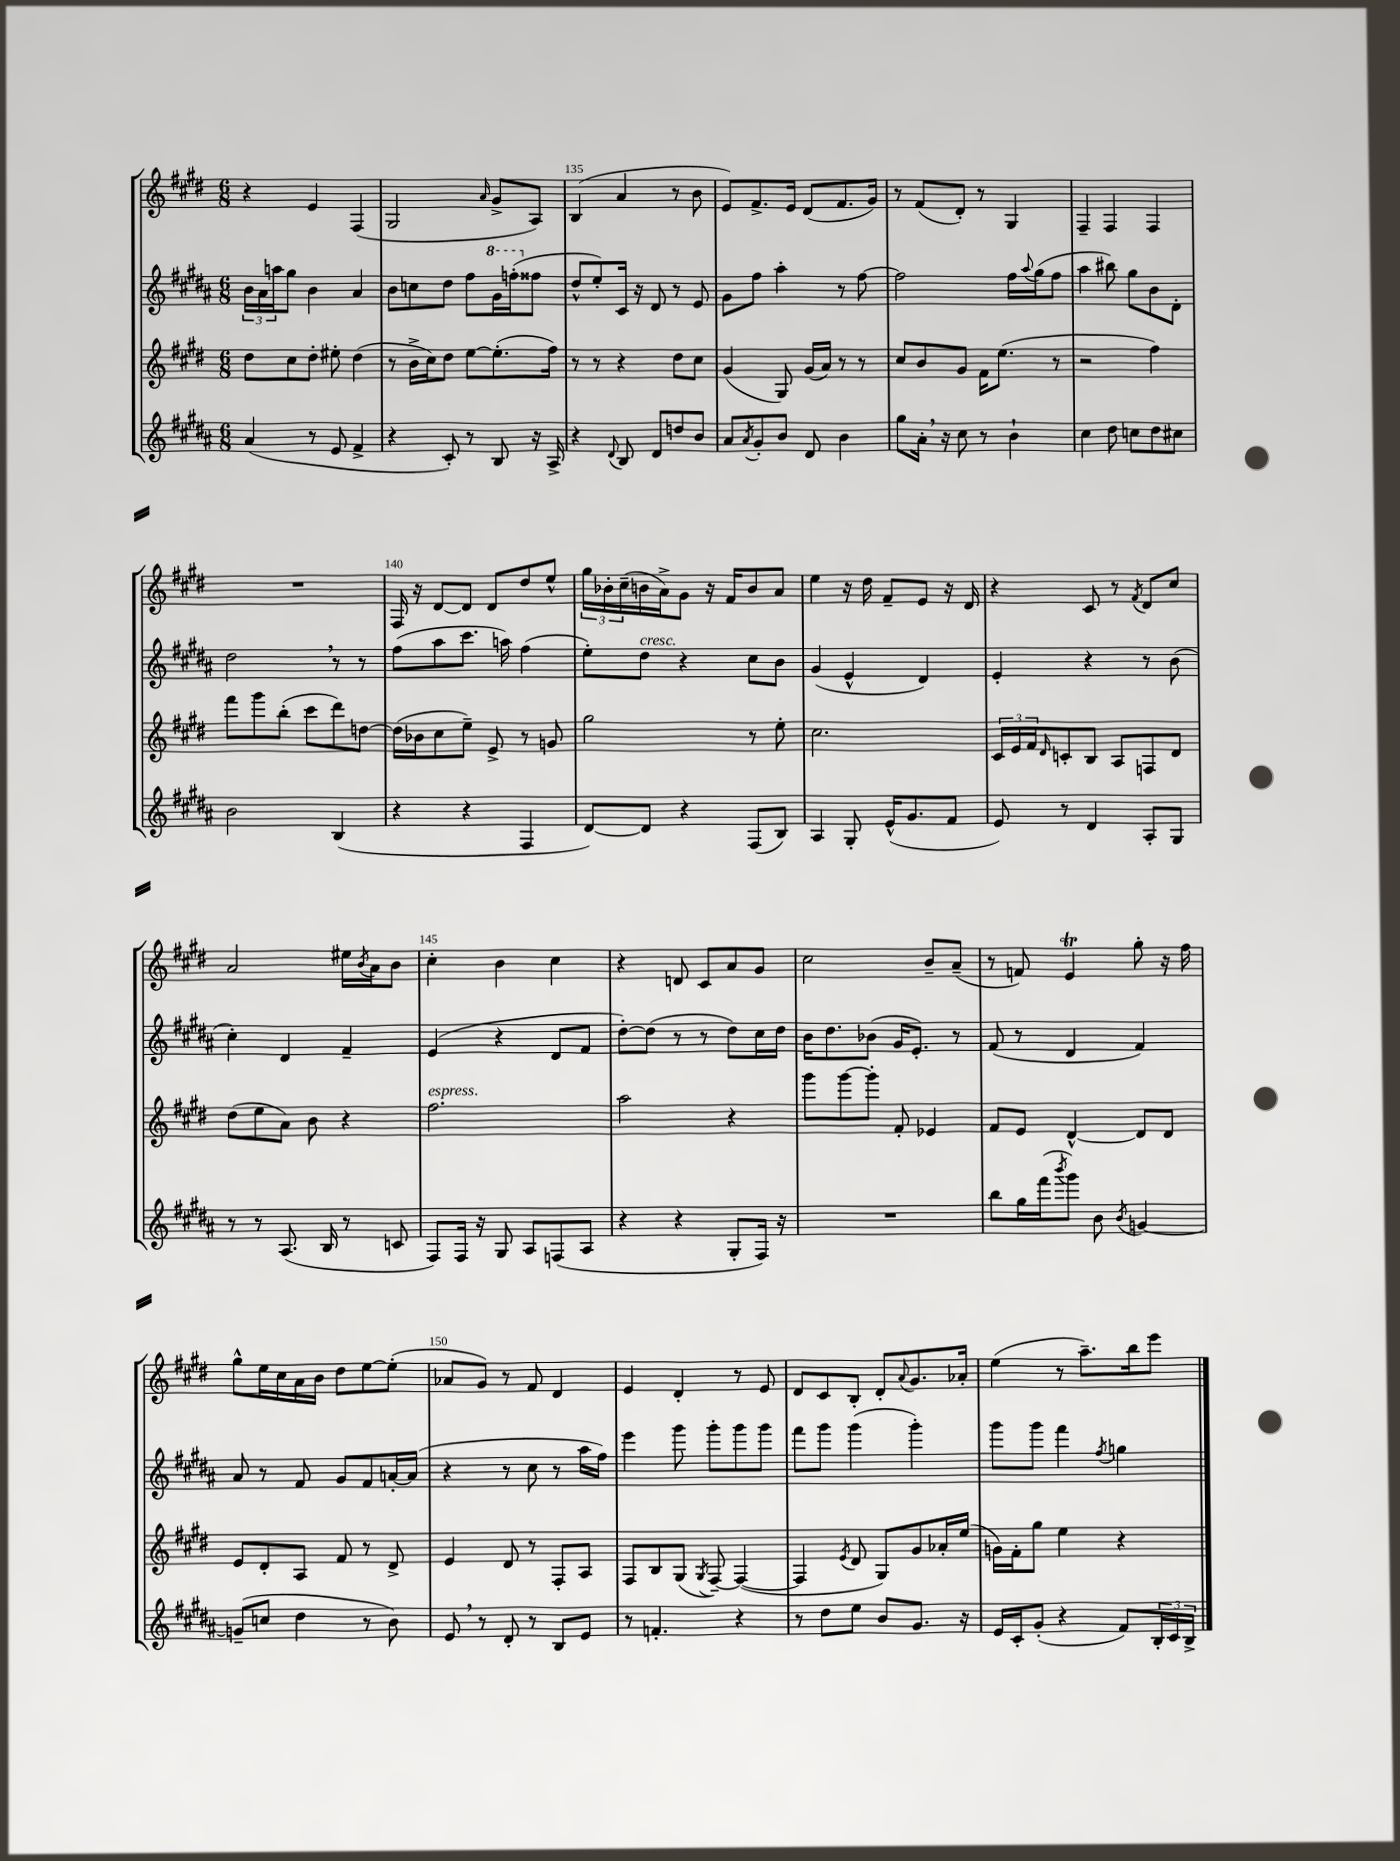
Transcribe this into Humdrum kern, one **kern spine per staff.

**kern	**kern	**kern	**kern
*staff4	*staff3	*staff2	*staff1
*clefG2	*clefG2	*clefG2	*clefG2
*k[f#c#g#d#a#]	*k[f#c#g#d#]	*k[f#c#g#d#a#]	*k[f#c#g#d#]
*M6/8	*M6/8	*M6/8	*M6/8
(4a#/	8dd#\L	24b\LL	4r
.	.	24a#\	.
.	.	24aa\J	.
.	8cc#\	8gg#\J	.
8r	8dd#'\J	4b\	4e/
8e/	8ee#'\	.	.
4f#^/	(4dd#\	4a#/	(4F#/
=	=	=	=
4r	8r	8b\L	2G#/
.	16b^\LL	8cc\	.
.	16cc#\J)	.	.
8c#'/)	8dd#\J	8dd#\J	.
8r	[8ee\L	8ff#\L	.
.	.	.	16qqa/
8B/	(8.ee'\]	16gg#\L	8g#^/L
.	.	(16fff'\J	.
16r	.	8ff##\J	8A/J)
16A#^/	16ff#\Jk)	.	.
=	=	=	=
4r	8r	8dd#^^/L	(4B/
.	8r	8ee'/)	.
8qqd#/	.	.	.
8B/	4r	16c#/Jk	4a/
.	.	16r	.
8d#/L	.	8d#/	.
8dd/	8dd#\L	8r	8r
8b/J	8cc#\J	8e/	8b\
=	=	=	=
8a#/L	(4g#/	8g#\L	8e/L)
8qa#/	.	.	.
8g#'/	.	8ff#\J	8.f#^/
8b/J	8G#/)	4aa#'\	.
.	.	.	16e/Jk
8d#/	(16g#/LL	.	(8d#/L
.	16a/JJ)	.	.
4b\	8r	8r	8.f#/
.	8r	[8ff#\	.
.	.	.	16g#/Jk)
=	=	=	=
8gg#\L	8cc#/L	2ff#\]	8r
16a#'\Jk	8b/	.	(8f#/L
16r	.	.	.
8cc#\	8g#/J	.	8d#'/J)
8r	16f#\LK	.	8r
.	(8.ee\J	.	.
4b`\	.	16ff#\LL	4G#/
.	.	8qqaa#/	.
.	.	(16gg#\J	.
.	8r	8ff#\J	.
=	=	=	=
4cc#\	2r	4aa#\	4F#~/
8dd#\	.	8bb#\)	4F#/
8cc\L	.	8gg#\L	.
8dd#\	4ff#\)	8b\	4F#/
8cc#\J	.	8d#'\J	.
=	=	=	=
2b\	8fff#\L	2dd#\	2.r
.	8ggg#\	.	.
.	(8bb'\J	.	.
.	8ccc#\L	.	.
(4B/	8ddd#\)	8r	.
.	[8dd\J	8r	.
=	=	=	=
4r	(16dd\]LL	(8ff#\L	16F#/
.	16b-\J	.	16r
.	8cc#\	8aa#\	[8d#/L
4r	8ee~\J)	8.ccc#\J	8d#/]J
.	8e^/	.	8d#/L
.	.	16aa\)	.
4F#/	8r	(4ff#\	8dd#/
.	8g/	.	8ee^^/J
=	=	=	=
[8d#/L)	2gg#\	8ee'\L)	24gg#\LL
.	.	.	24b-'\
.	.	.	(24cc#~\
8d#/]J	.	8dd#\J	16b\
.	.	.	16a^\J)
4r	.	4r	8g#\J
.	.	.	16r
.	.	.	16f#/LK
(8F#/L	8r	8cc#\L	8b/
8B/J)	8ee'\	8b\J	8a/J
=	=	=	=
4A#/	2.cc#\	(4g#/	4ee\
8G#'/	.	4e^^/	16r
.	.	.	16dd#\
(16e^^/LK	.	.	8f#~/L
8.g#/	.	.	.
.	.	4d#/)	8e/J
8f#/J	.	.	16r
.	.	.	16d#/
=	=	=	=
8e/)	24c#/LL	4e'/	4r
.	24e/	.	.
.	24f#/J	.	.
.	16qqd#/	.	.
8r	8c'/	.	.
4d#/	8B/J	4r	8c#/
.	8A/L	.	8r
.	.	.	8qf#/
8A#'/L	8F/	8r	8d#/L
8G#/J	8d#/J	(8b\	8cc#/J
=	=	=	=
8r	(8dd#\L	4cc#'\)	2a/
8r	8ee\	.	.
(8.A#/	8a\J)	4d#/	.
.	8b\	.	.
16B/	.	.	.
8r	4r	4f#~/	16ee#\LL
.	.	.	8qb/
.	.	.	16a\J
8c/	.	.	8b\J
=	=	=	=
8F#/L)	2.ff#\	(4e/	4cc#'\
16F#/Jk	.	.	.
16r	.	.	.
8G#/	.	4r	4b\
8A#/L	.	.	.
(8F/	.	8d#/L	4cc#\
8A#/J	.	8f#/J	.
=	=	=	=
4r	2aa\	[8dd#'\L)	4r
.	.	(8dd#\]J	.
4r	.	8r	8d/
.	.	8r	8c#/L
8G#'/L	4r	8dd#\L)	8a/
16F#/Jk)	.	16cc#\L	8g#/J
16r	.	16dd#\JJ	.
=	=	=	=
2.r	8ggg#\L	16b\LK	2cc#\
.	.	8.dd#\	.
.	[8ggg#\	.	.
.	8ggg#'\]J	(8b-\J	.
.	8f#'/	16g#/LK	.
.	.	8.e'/J)	.
.	4e-/	.	8b~/L
.	.	8r	(8a~/J
=	=	=	=
8bb\L	8f#/L	(8f#/	8r
16gg#\L	8e/J	8r	8f/)
(16fff#\J	.	.	.
8qbbb/	.	.	.
8ggg#\J)	[4d#^^/	4d#/	4e/
8b\	.	.	.
8qb/	.	.	.
[4g/	8d#/]L	4f#/)	8gg#'\
.	8d#/J	.	16r
.	.	.	16ff#\
=	=	=	=
(8g~/]L	8e/L	8a#/	8gg#^^\L
8cc/J	8d#'/	8r	16ee\L
.	.	.	16cc#\
4dd#\	8A/J	8f#/	16a\
.	.	.	16b\JJ
.	8f#/	8g#/L	8dd#\L
8r	8r	8f#/	[8ee\
8b\)	8d#^/	[16a'/L	(8ee'\]J
.	.	(16a/]JJ	.
=	=	=	=
8e/	4e/	4r	8a-/L
8r	.	.	8g#/J)
8d#'/	8d#/	8r	8r
8r	8r	8cc#\	8f#/
8B/L	8F#'/L	8r	4d#/
8e/J	8A/J	16aa#\LL	.
.	.	16ff#\JJ)	.
=	=	=	=
8r	8F#/L	4eee\	4e/
4.f'/	8B/	.	.
.	(8G#/J	8ggg#\	4d#'/
.	8qG#/	.	.
.	[8F#~/)	8ggg#'\L	.
4r	(4F#/_	8ggg#\	8r
.	.	8ggg#\J	8e/
=	=	=	=
8r	4F#/]	8fff#\L	8d#/L
8dd#\L	.	8ggg#\J	8c#/
.	8qe/	.	.
8ee\J	8d#/	(4ggg#\	8B'/J
8b/L	8G#/L)	.	8d#'/L
.	.	.	8qqa/
8.g#/J	8g#/	4ggg#'\)	8.g#/
.	16a-'/L	.	.
16r	(16ee/JJ	.	16a-'/Jk
=	=	=	=
16e/LL	16g\LL)	8ggg#\L	(4ee\
16c#'/J	16f#'\J	.	.
(8g#'/J	8gg#\J	8ggg#\J	.
4r	4ee\	4fff#\	8r
.	.	.	8.aa~\L)
.	.	8qff#/	.
8f#/L)	4r	4gg\	.
.	.	.	16bb\k
24B'/L	.	.	8eee\J
24c#/	.	.	.
24B^/JJ	.	.	.
==	==	==	==
*-	*-	*-	*-
